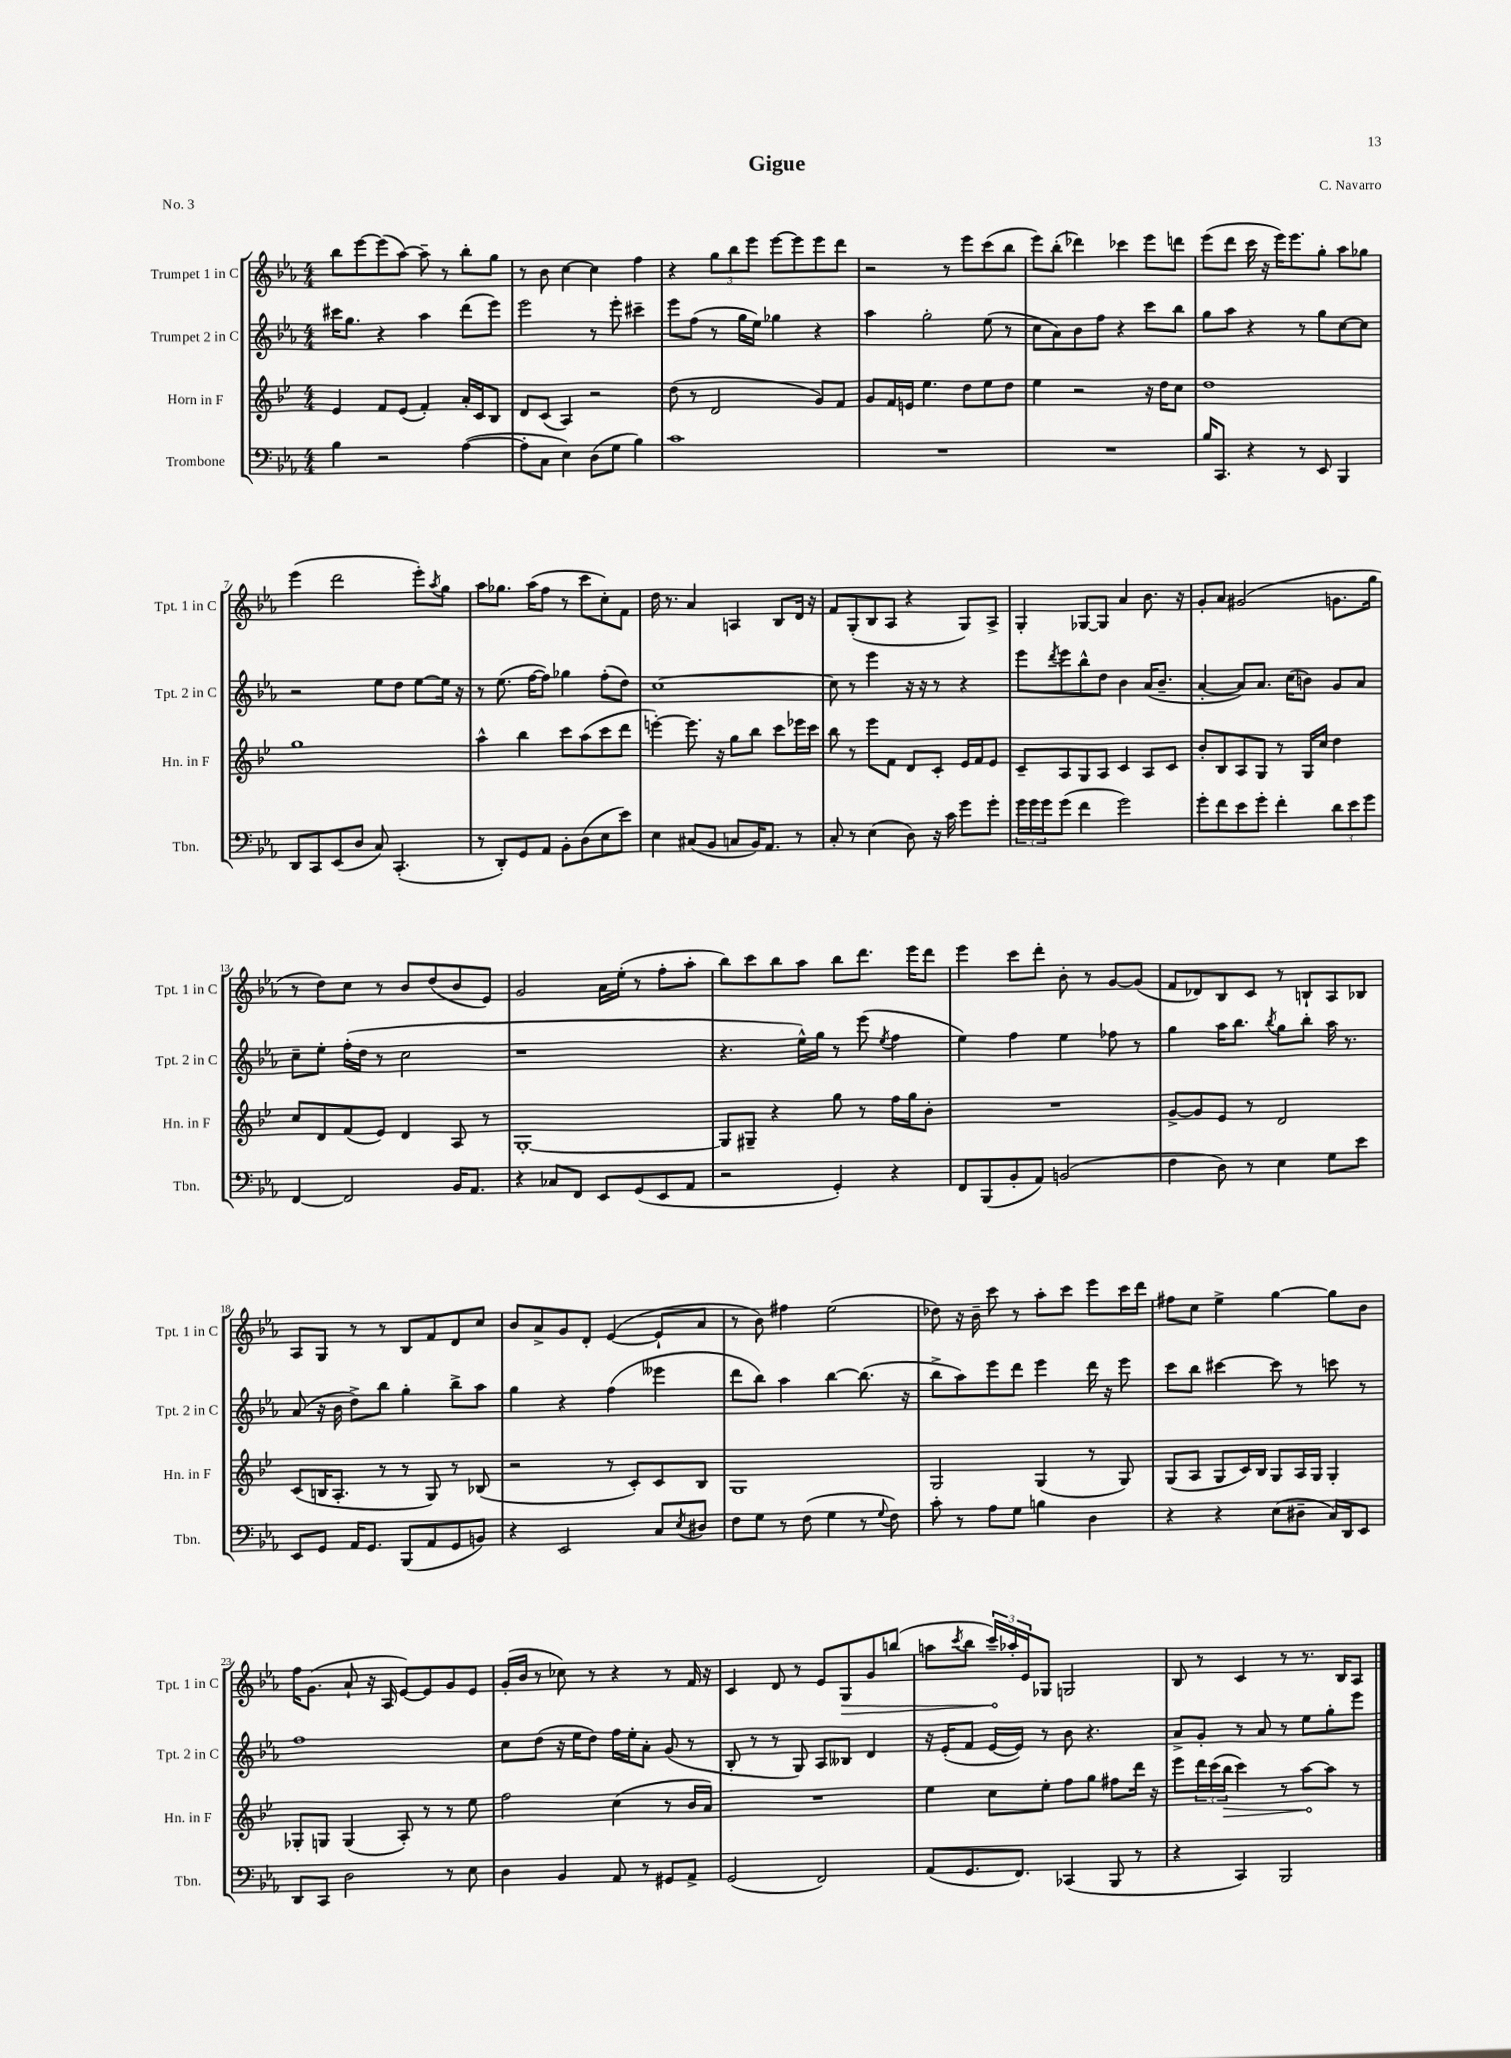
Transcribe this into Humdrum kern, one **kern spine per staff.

**kern	**kern	**dynam	**kern	**kern	**dynam
*part4	*part3	*part3	*part2	*part1	*part1
*staff4	*staff3	*staff3	*staff2	*staff1	*staff1
*I"Trombone	*I"Horn in F	*	*I"Trumpet 2 in C	*I"Trumpet 1 in C	*
*I'Tbn.	*I'Hn. in F	*	*I'Tpt. 2 in C	*I'Tpt. 1 in C	*
*clefF4	*clefG2	*	*clefG2	*clefG2	*
*k[b-e-a-]	*k[b-e-]	*	*k[b-e-a-]	*k[b-e-a-]	*
*M4/4	*M4/4	*	*M4/4	*M4/4	*
=1	=1	=1	=1	=1	=1
4B-\	4e-/	.	16ccc#X\KL	8bb-\L	.
.	.	.	8.gg\J	.	.
.	.	.	.	[8eee-\	.
2r	8f/L	.	4r	(8eee-\]	.
.	(8e-/J	.	.	[8aa-\J)	.
.	4f'/)	.	4aa-\	8aa-~\]	.
.	.	.	.	8r	.
([4A-\	16a'/LL	.	(8ddd\L	8bb-'\L	.
.	16c/J	.	.	.	.
.	8B-/J	.	8eee-\J)	8gg\J	.
=2	=2	=2	=2	=2	=2
8A-'\L]	8d/L	.	2eee-\	8r	.
8C\J	(8c/J	.	.	8b-\	.
4E-\)	4A/)	.	.	[4cc\	.
(8D\L	2r	.	8r	4cc\]	.
8G\J	.	.	8eee-'\	.	.
4B-\)	.	.	4ccc#X~\	4ff\	.
=3	=3	=3	=3	=3	=3
1c	(8dd\	.	8eee-\L	4r	.
.	8r	.	(8ff\J	.	.
.	2d/	.	8r	12gg\L	.
.	.	.	.	12bb-\	.
.	.	.	16gg\LL	.	.
.	.	.	.	12eee-\J	.
.	.	.	16ee-\JJ)	.	.
.	.	.	4gg-X\	[8eee-\L	.
.	.	.	.	8eee-\]	.
.	8g/L)	.	4r	8eee-\	.
.	8f/J	.	.	8ddd\J	.
=4	=4	=4	=4	=4	=4
1r	8g/L	.	4aa-\	2r	.
.	16f/L	.	.	.	.
.	16en/JJ	.	.	.	.
.	4.ee-\	.	2gg'\	.	.
.	.	.	.	8r	.
.	8dd\L	.	.	8eee-\L	.
.	8ee-\	.	(8ee-\	(8ccc\	.
.	8dd\J	.	8r	8bb-\J	.
=5	=5	=5	=5	=5	=5
1r	4ee-\	.	8cc\L	8eee-\L)	.
.	.	.	8a-\)	(8bb-'\J	.
.	2r	.	8b-\	4ddd-X\)	.
.	.	.	8ff\J	.	.
.	.	.	4r	4ccc-X\	.
.	16r	.	8ccc\L	8eee-\L	.
.	16dd\KL	.	.	.	.
.	8cc\J	.	8bb-\J	8dddn\J	.
=6	=6	=6	=6	=6	=6
16B-/KL	1dd	.	8gg\L	(8eee-\L	.
8.CC/J	.	.	.	.	.
.	.	.	8aa-\J	8ddd\J	.
4r	.	.	4r	16ccc\	.
.	.	.	.	16r	.
.	.	.	.	16eee-\KL)	.
.	.	.	.	8.eee-\	.
8r	.	.	8r	.	.
8EE-/	.	.	8gg\L	8gg'\J	.
4BBB-/	.	.	[8cc\	8aa-\L	.
.	.	.	8cc\J]	8gg-X\J	.
!!LO:LB:g=z
=7	=7	=7	=7	=7	=7
8DD/L	1gg	.	2r	(4eee-\	.
8CC/	.	.	.	.	.
(8EE-/	.	.	.	2ddd\	.
8D/J	.	.	.	.	.
8C/)	.	.	8ee-\L	.	.
(4.CC'/	.	.	8dd\J	.	.
.	.	.	[8ee-\L	8eee-'\L)	.
.	.	.	.	8qaa-/	.
.	.	.	16ee-\Jk]	8gg\J	.
.	.	.	16r	.	.
=8	=8	=8	=8	=8	=8
8r	4aa^^\	.	8r	8aa-\L	.
8DD'/L)	.	.	(8.ee-\	8.gg-X\J	.
8GG/	4bb-\	.	.	.	.
.	.	.	[16ff\KL	(16aa-\KL	.
8AA-/J	.	.	8ff\J])	8ff\J	.
8BB-'\L	8ccc\L	.	4gg-X\	8r	.
(8D\	(8aa\	.	.	8ccc\L	.
8E-\	8ccc\	.	(8ff'\L	8cc'\)	.
8e-\J)	8ddd\J	.	8dd\J)	8f\J	.
=9	=9	=9	=9	=9	=9
4E-\	[4eeen'\)	.	[1cc	16dd\	.
.	.	.	.	8.r	.
(8C#X/L	8.eee\]	.	.	4a-/	.
8BB-/J	.	.	.	.	.
.	16r	.	.	.	.
8Cn/L	8gg\L	.	.	4An/	.
16BB-/K)	8bb-\J	.	.	.	.
8.AA-/J	.	.	.	.	.
.	8ccc\L	.	.	8B-/L	.
8r	16eee-X\L	.	.	16d/Jk	.
.	16ccc\JJ	.	.	16r	.
=10	=10	=10	=10	=10	=10
8C'/	8bb-\	.	8cc\]	8f/L	.
8r	8r	.	8r	(8G'/	.
(4E-\	8eee-\L	.	4eee-\	8B-/	.
.	8f\J	.	.	8A-/J	.
8D\)	8d/L	.	16r	4r	.
.	.	.	16r	.	.
16r	8c'/J	.	8r	.	.
16c\	.	.	.	.	.
8g\L	16e-/LL	.	4r	8G/L)	.
.	16f/J	.	.	.	.
8g'\J	8e-/J	.	.	8A-^/J	.
=11	=11	=11	=11	=11	=11
24g\LL	8c~/L	.	8eee-\L	4G'/	.
24g\	.	.	.	.	.
24g\J	.	.	.	.	.
.	.	.	8qddd/	.	.
(8g\J	8A/	.	8eee-\	.	.
4f\	8G/	.	8bb-^^\	[8G-X/L	.
.	8A/J	.	8dd\J	8G-/J]	.
2g\)	4c/	.	4b-\	4a-/	.
.	8A/L	.	(16a-/KL	8.b-\	.
.	.	.	8.b-~/J	.	.
.	8c/J	.	.	.	.
.	.	.	.	16r	.
=12	=12	=12	=12	=12	=12
8g'\L	8b-'/L	.	[4a-'/	8g'/L	.
8f\	8B-/	.	.	8a-/J	.
8e-\	8A/	.	8a-/L])	(2g#X/	.
8g'\J	8G/J	.	8.a-/J	.	.
4f'\	8r	.	.	.	.
.	.	.	(16cc\KL	.	.
.	16G/LL	.	8bn\J)	.	.
.	16cc/JJ	.	.	.	.
12d\L	4dd\	.	8g/L	8.gn\L	.
12e-\	.	.	.	.	.
.	.	.	8a-/J	.	.
12g\J	.	.	.	.	.
.	.	.	.	16gg\Jk	.
!!LO:LB:g=z
=13	=13	=13	=13	=13	=13
[4FF/	8cc/L	.	8cc~\L	8r	.
.	8d/	.	8ee-'\J	8dd\L)	.
2FF/]	(8f/	.	(16ff'\LL	8cc\J	.
.	.	.	16dd\JJ	.	.
.	8e-/J)	.	8r	8r	.
.	4d/	.	2cc\	8b-/L	.
.	.	.	.	(8dd/	.
16BB-/KL	8A/	.	.	8b-/	.
8.AA-/J	.	.	.	.	.
.	8r	.	.	8e-/J)	.
=14	=14	=14	=14	=14	=14
4r	[1G'	.	1r	2g/	.
8C-X/L	.	.	.	.	.
8FF/J	.	.	.	.	.
8EE-/L	.	.	.	16a-\LL	.
.	.	.	.	(16ee-'\JJ	.
(8GG/	.	.	.	8r	.
8EE-/	.	.	.	8ff'\L	.
8AA-/J	.	.	.	8aa-'\J	.
=15	=15	=15	=15	=15	=15
2r	8G/L]	.	4.r	8bb-\L)	.
.	8G#X~/J	.	.	8ccc\	.
.	4r	.	.	8bb-\	.
.	.	.	16ee-^^\LL)	8aa-\J	.
.	.	.	16gg\JJ	.	.
4GG'/)	8gg\	.	8r	8bb-\L	.
.	8r	.	(8eee-\	8.ddd\J	.
.	.	.	8qee-/	.	.
4r	16ff\LL	.	4ff\	.	.
.	16gg\J	.	.	16eee-\KL	.
.	8b-'\J	.	.	8ddd\J	.
=16	=16	=16	=16	=16	=16
8FF/L	1r	.	4ee-\)	4eee-\	.
(8BBB-/	.	.	.	.	.
8BB-'/	.	.	4ff\	8ccc\L	.
8AA-/J)	.	.	.	8ddd'\J	.
(2BBn/	.	.	4ee-\	8b-'\	.
.	.	.	.	8r	.
.	.	.	8ff-X\	[8g/L	.
.	.	.	8r	(8g/J]	.
=17	=17	=17	=17	=17	=17
4F\	[8g^/L	.	4gg\	8f/L	.
.	8g/]	.	.	8d-X/)	.
8D\)	8e-/J	.	16aa-\KL	8B-/	.
.	.	.	8.bb-\J	.	.
8r	8r	.	.	8c/J	.
.	.	.	8qbb-/	.	.
4E-\	2d/	.	8gg\L	8r	.
.	.	.	8bb-'\J	8Bn`/L	.
8G\L	.	.	16aa-\	8A-/	.
.	.	.	8.r	.	.
8e-\J	.	.	.	8B-X/J	.
!!LO:LB:g=z
=18	=18	=18	=18	=18	=18
8EE-/L	(8c/L	.	(8a-/	8A-/L	.
8GG/J	16Bn/K	.	16r	8G/J	.
.	8.A'/J	.	16b-\	.	.
16AA-/KL	.	.	8dd^\L)	8r	.
8.GG/J	.	.	.	.	.
.	8r	.	8bb-\J	8r	.
(8BBB-/L	8r	.	4gg'\	8B-/L	.
8AA-/	8G/)	.	.	8f/	.
8GG/	8r	.	8bb-^\L	8d/	.
8BBn/J)	(8B-X/	.	8aa-\J	8cc/J	.
=19	=19	=19	=19	=19	=19
4r	2r	.	4gg\	8b-/L	.
.	.	.	.	8a-^/	.
2EE-/	.	.	4r	8g/	.
.	.	.	.	8d'/J	.
.	8r	.	(4ff\	([4e-/	.
.	8c'/L)	.	.	.	.
8C/L	8c/	.	4eee--X\	8e-`/L]	.
8qE-/	.	.	.	.	.
8D#X/J	8B-/J	.	.	8a-/J	.
=20	=20	=20	=20	=20	=20
8F\L	1G	.	8ddd\L	8r	.
8G\J	.	.	8bb-\J)	8b-\)	.
8r	.	.	4aa-\	4ff#X\	.
(8F\	.	.	.	.	.
4G\	.	.	[4bb-\	(2ee-\	.
8r	.	.	(8.bb-\]	.	.
8qqG/	.	.	.	.	.
8F\)	.	.	.	.	.
.	.	.	16r	.	.
=21	=21	=21	=21	=21	=21
8c'\	2G/	.	8bb-^\L	8dd-X\)	.
8r	.	.	8aa-\)	16r	.
.	.	.	.	16b-~\	.
8A-\L	.	.	8eee-\	8ccc\	.
8G\J	.	.	8ddd\J	8r	.
4Bn\	(4G/	.	4eee-\	8aa-'\L	.
.	.	.	.	8ccc\J	.
4D\	8r	.	16ddd\	8eee-\L	.
.	.	.	16r	.	.
.	8G/)	.	8eee-\	16ccc\L	.
.	.	.	.	16ddd\JJ	.
=22	=22	=22	=22	=22	=22
4r	(8G/L	.	8ccc\L	8ff#X\L	.
.	8A/J	.	8bb-\J	8cc\J	.
4r	8G/L	.	[4ccc#X\	4ee-^\	.
.	16c/L)	.	.	.	.
.	16B-/JJ	.	.	.	.
(8E-\L	8G/L	.	8ccc#\]	[4gg\	.
8D#X~\J	16A/L	.	8r	.	.
.	16G/JJ	.	.	.	.
16C/LL)	4G'/	.	8cccn\	8gg\L]	.
16DD/J	.	.	.	.	.
8EE-/J	.	.	8r	8b-\J	.
!!LO:LB:g=z
=23	=23	=23	=23	=23	=23
8DD/L	8G-X'/L	.	1ff	16ff\KL	.
.	.	.	.	(8.g\J	.
8CC/J	8Gn/J	.	.	.	.
2D\	(4G/	.	.	8a-`/	.
.	.	.	.	16r	.
.	.	.	.	16A-/	.
.	8A'/)	.	.	[8e-/L)	.
.	8r	.	.	8e-/]	.
8r	8r	.	.	8g/	.
8E-\	8ee-\	.	.	8e-/J	.
=24	=24	=24	=24	=24	=24
4D\	2ff\	.	8cc\L	(16g'/LL	.
.	.	.	.	16b-/JJ	.
.	.	.	(8dd\J	8r	.
4BB-/	.	.	16r	8cc-X\)	.
.	.	.	16ee-\KL	.	.
.	.	.	8dd\J)	8r	.
8AA-/	(4cc\	.	16ff\LL	4r	.
.	.	.	16ee-'\J	.	.
8r	.	.	8a-'\J	.	.
8GG#X/L	8r	.	(8g/	8r	.
8AA-^/J	16b-/LL	.	8r	16f/	.
.	16a/JJ)	.	.	16r	.
=25	=25	=25	=25	=25	=25
(2GG/	1r	.	8B-'/	4c/	.
.	.	.	8r	.	.
.	.	.	8r	8d/	.
.	.	.	8G/)	8r	.
2FF/)	.	.	8A-/L	8e-/L	.
!	!	!	!	!	!LO:HP:b
.	.	.	8B--X/J	8G/	>
.	.	.	4d/	8g/	.
.	.	.	.	(8bbn/J	.
=26	=26	=26	=26	=26	=26
(8AA-/L	4ee-\	.	16r	8aan\L	.
.	.	.	(16e-'/KL	.	.
.	.	.	.	8qccc/	.
8.GG/	.	.	8f/J	8bb-\J	.
.	8cc\L	.	[16e-/LL	24ccc~/LL)	.
.	.	.	.	24aa-X'/	]
8.FF/J)	.	.	16e-/JJ])	.	.
.	.	.	.	24e-/J	.
.	8ee-'\J	.	8r	8G-X/J	.
(4CC-X/	8ff\L	.	8b-\	2Gn/	.
.	8gg\J	.	4.r	.	.
8BBB-/	8ff#X\L	.	.	.	.
8r	16ddd\Jk	.	.	.	.
.	16r	.	.	.	.
=27	=27	=27	=27	=27	=27
4r	8eee-\L	.	8a-^/L	8B-/	.
.	24ddd\L	.	8g'/J	8r	.
.	(24ccc\	.	.	.	.
!	!	!LO:HP:b	!	!	!
.	24bb-\JJ	>	.	.	.
4CC/)	4ccc\)	.	8r	4c/	.
.	.	.	8a-/	.	.
2BBB-/	8r	.	8r	8r	.
.	[8aa\L	.	8ee-\L	8.r	.
.	8aa\J]	]	8gg'\	.	.
.	.	.	.	16B-/KL	.
.	8r	.	8eee-\J	8A-/J	.
==	==	==	==	==	==
*-	*-	*-	*-	*-	*-
